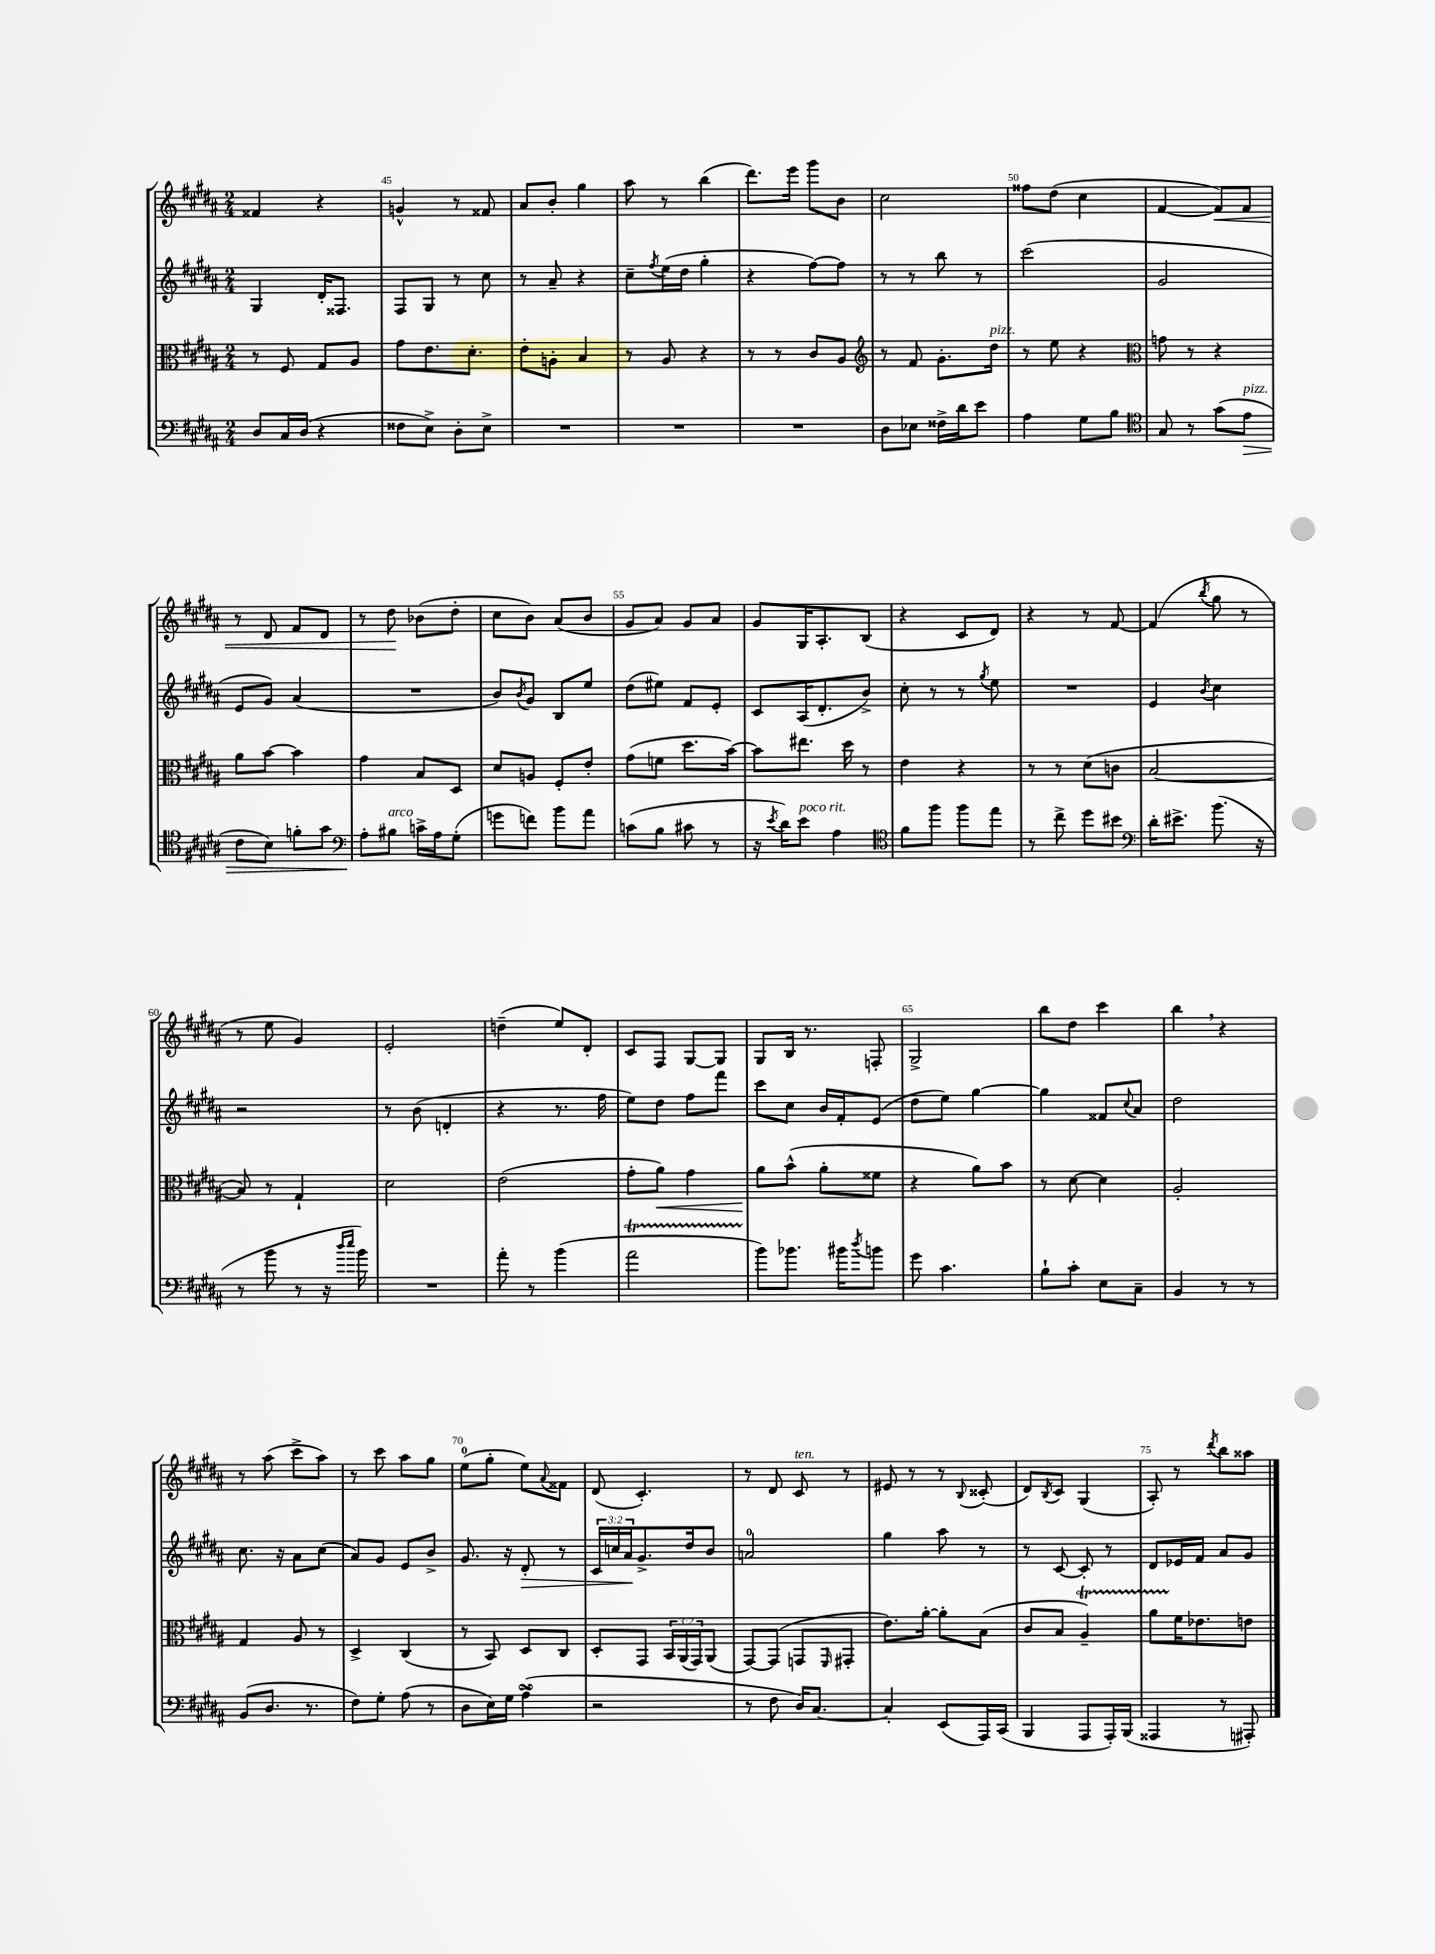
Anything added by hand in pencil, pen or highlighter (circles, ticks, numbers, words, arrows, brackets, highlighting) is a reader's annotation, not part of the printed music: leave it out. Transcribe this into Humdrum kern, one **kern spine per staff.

**kern	**kern	**kern	**kern
*staff4	*staff3	*staff2	*staff1
*clefF4	*clefC3	*clefG2	*clefG2
*k[f#c#g#d#a#]	*k[f#c#g#d#a#]	*k[f#c#g#d#a#]	*k[f#c#g#d#a#]
*M2/4	*M2/4	*M2/4	*M2/4
8D#	8r	4G#	4f##
16C#	8F#	.	.
(16D#	.	.	.
4r	8G#	16d#'	4r
.	.	8.F##	.
.	8A#	.	.
=	=	=	=
8F##	8g#	8F#	4g^^
8E^)	8.e	8G#	.
8D#'	.	8r	8r
.	8.d#'	.	.
8E^	.	8cc#	8f##
=	=	=	=
2r	8e'	8r	8a#
.	8A'	8a#~	8b'
.	4B	4r	4gg#
=	=	=	=
2r	8r	8cc#~	8aa#
.	.	8qff#	.
.	8A#	(16ee	8r
.	.	16dd#	.
.	4r	4gg#'	(4bb
=	=	=	=
2r	8r	4r	8.ddd#)
.	8r	.	.
.	.	.	16eee
.	8c#	[8ff#)	8ggg#
.	8A#	8ff#]	8b
=	=	=	=
*	*clefG2	*	*
8D#	8r	8r	2cc#
8E-	8f#	8r	.
16F##^	8.g#'	8bb	.
16d#	.	.	.
8e	.	8r	.
.	16dd#	.	.
=	=	=	=
4A#	8r	(2ccc#	8ff##
.	8ee	.	(8dd#
8G#	4r	.	4cc#
8B	.	.	.
=	=	=	=
*clefC4	*clefC3	*	*
8G#	8g	2g#	[4f#
8r	8r	.	.
(8g#	4r	.	8f#])
8e	.	.	8f#
=	=	=	=
8c#	8a#	8e	8r
8B)	[8b	8g#)	8d#
8f'	4b]	(4a#	8f#
8g#	.	.	8d#
=	=	=	=
*clefF4	*	*	*
8A#'	4g#	2r	8r
8B#	.	.	8dd#
16c^	8B	.	(8b-
16A#	.	.	.
(8G#'	8D#	.	8dd#'
=	=	=	=
8g	8d#	8b)	8cc#
.	.	8qb	.
8f)	8A	8g#	8b)
8b	8F#'	8B	(8a#
8a#	8e'	8ee	8b
=	=	=	=
(8c	(8g#	(8dd#	8g#
8B	8f	8ee#)	8a#)
8c#	8.dd#	8f#	8g#
8r	.	8e'	8a#
.	[16b)	.	.
=	=	=	=
16r	8b]	8c#	8g#
8qe	.	.	.
16d#)	.	.	.
8e	8.ee#	(16A#	16G#
.	.	8.d#'	8.A#'
4A#	.	.	.
.	16dd#	.	.
.	8r	8b^)	(8B
=	=	=	=
*clefC4	*	*	*
8f#	4e	8cc#'	4r
8ff#	.	8r	.
8ff#	4r	8r	8c#
.	.	8qgg#	.
8ee	.	8ee	8d#)
=	=	=	=
8r	8r	2r	4r
8cc#^	8r	.	.
8dd#	(8d#	.	8r
8b#	8c	.	[8f#
=	=	=	=
*clefF4	*	*	*
16d#'	[2B	4e	(4f#]
8.e#^	.	.	.
.	.	8qb	8qbb
(8.b	.	4cc#	8gg#
.	.	.	8r
16r	.	.	.
=	=	=	=
8r	8B])	2r	8r
8b	8r	.	8ee
8r	4G#`	.	4g#)
16r	.	.	.
16qqdd#	.	.	.
16qqee	.	.	.
16b)	.	.	.
=	=	=	=
2r	2d#	8r	2e'
.	.	(8b	.
.	.	4d'	.
=	=	=	=
8a#'	(2e	4r	(4dd~
8r	.	.	.
(4b	.	8.r	8ee)
.	.	.	8d#'
.	.	16ff#	.
=	=	=	=
2a#	8g#'	8ee)	8c#
.	8a#)	8dd#	8F#
.	4g#	8ff#	[8G#
.	.	8fff#	8G#]
=	=	=	=
8b)	8a#	8ccc#	8G#
8.b-	(8b^^	8cc#	16B
.	.	.	8.r
.	8a#'	16b	.
16b#	.	16f#'	.
8qdd#	.	.	.
8b	8f##	(8e	8F'
=	=	=	=
8g#	4r	8dd#	2G#^
4.c#	.	8ee)	.
.	8a#)	[4gg#	.
.	8b	.	.
=	=	=	=
8B`	8r	4gg#]	8bb
8c#'	[8d#	.	8dd#
8E	4d#]	8f##	4ccc#
.	.	8qqcc#	.
8C#~	.	8a#	.
=	=	=	=
4BB	2A#'	2dd#	4bb
8r	.	.	4r
8r	.	.	.
=	=	=	=
(8BB	4G#	8.cc#	8r
8.D#	.	.	(8aa#
.	.	16r	.
.	8A#	8a#	8ccc#^
8.r	.	.	.
.	8r	(8cc#	8aa#)
=	=	=	=
8F#)	4D#^	8a#)	8r
8G#'	.	8g#	8ccc#
(8A#	(4C#	8e	8aa#
8r	.	8b^	8gg#
=	=	=	=
8D#	8r	8.g#	(8ee
16E)	8BB)	.	8gg#'
16G#	.	16r	.
(4A#^	8D#	8d#'	8ee)
.	.	.	8qqa#
.	8C#	8r	8f##
=	=	=	=
2r	8D#'	24c#	(8d#
.	.	24cc	.
.	.	24a#	.
.	8GG#	8.g#^	4.c#')
.	24BB	.	.
.	(24AA#	.	.
.	.	16dd#	.
.	24GG#)	.	.
.	(8AA#	8b	.
=	=	=	=
8r	[8GG#)	2a	8r
8F#	(8GG#]	.	8d#
16D#)	8GG	.	8c#
[8.C#	.	.	.
.	16qqFF#	.	.
.	8GG#'	.	8r
=	=	=	=
4C#']	8.e)	4gg#	8e#
.	.	.	8r
.	[16a#'	.	.
(8EE	8a#']	8aa#	8r
.	.	.	8qqB
16AAA#)	(8B	8r	(8c##'
(16CC#	.	.	.
=	=	=	=
4BBB	8c#	8r	8d#)
.	.	.	8qB
.	8B	[8c#	8c#
8AAA#	4A#~)	8c#']	(4G#
16AAA#')	.	8r	.
(16BBB	.	.	.
=	=	=	=
4AAA##	8a#	8d#	8A#')
.	16f#	16e-	8r
.	8.e-	16f#	.
.	.	.	8qddd#
8r	.	8a#	8bb
8AAA#')	8e	8g#	8aa##
==	==	==	==
*-	*-	*-	*-
